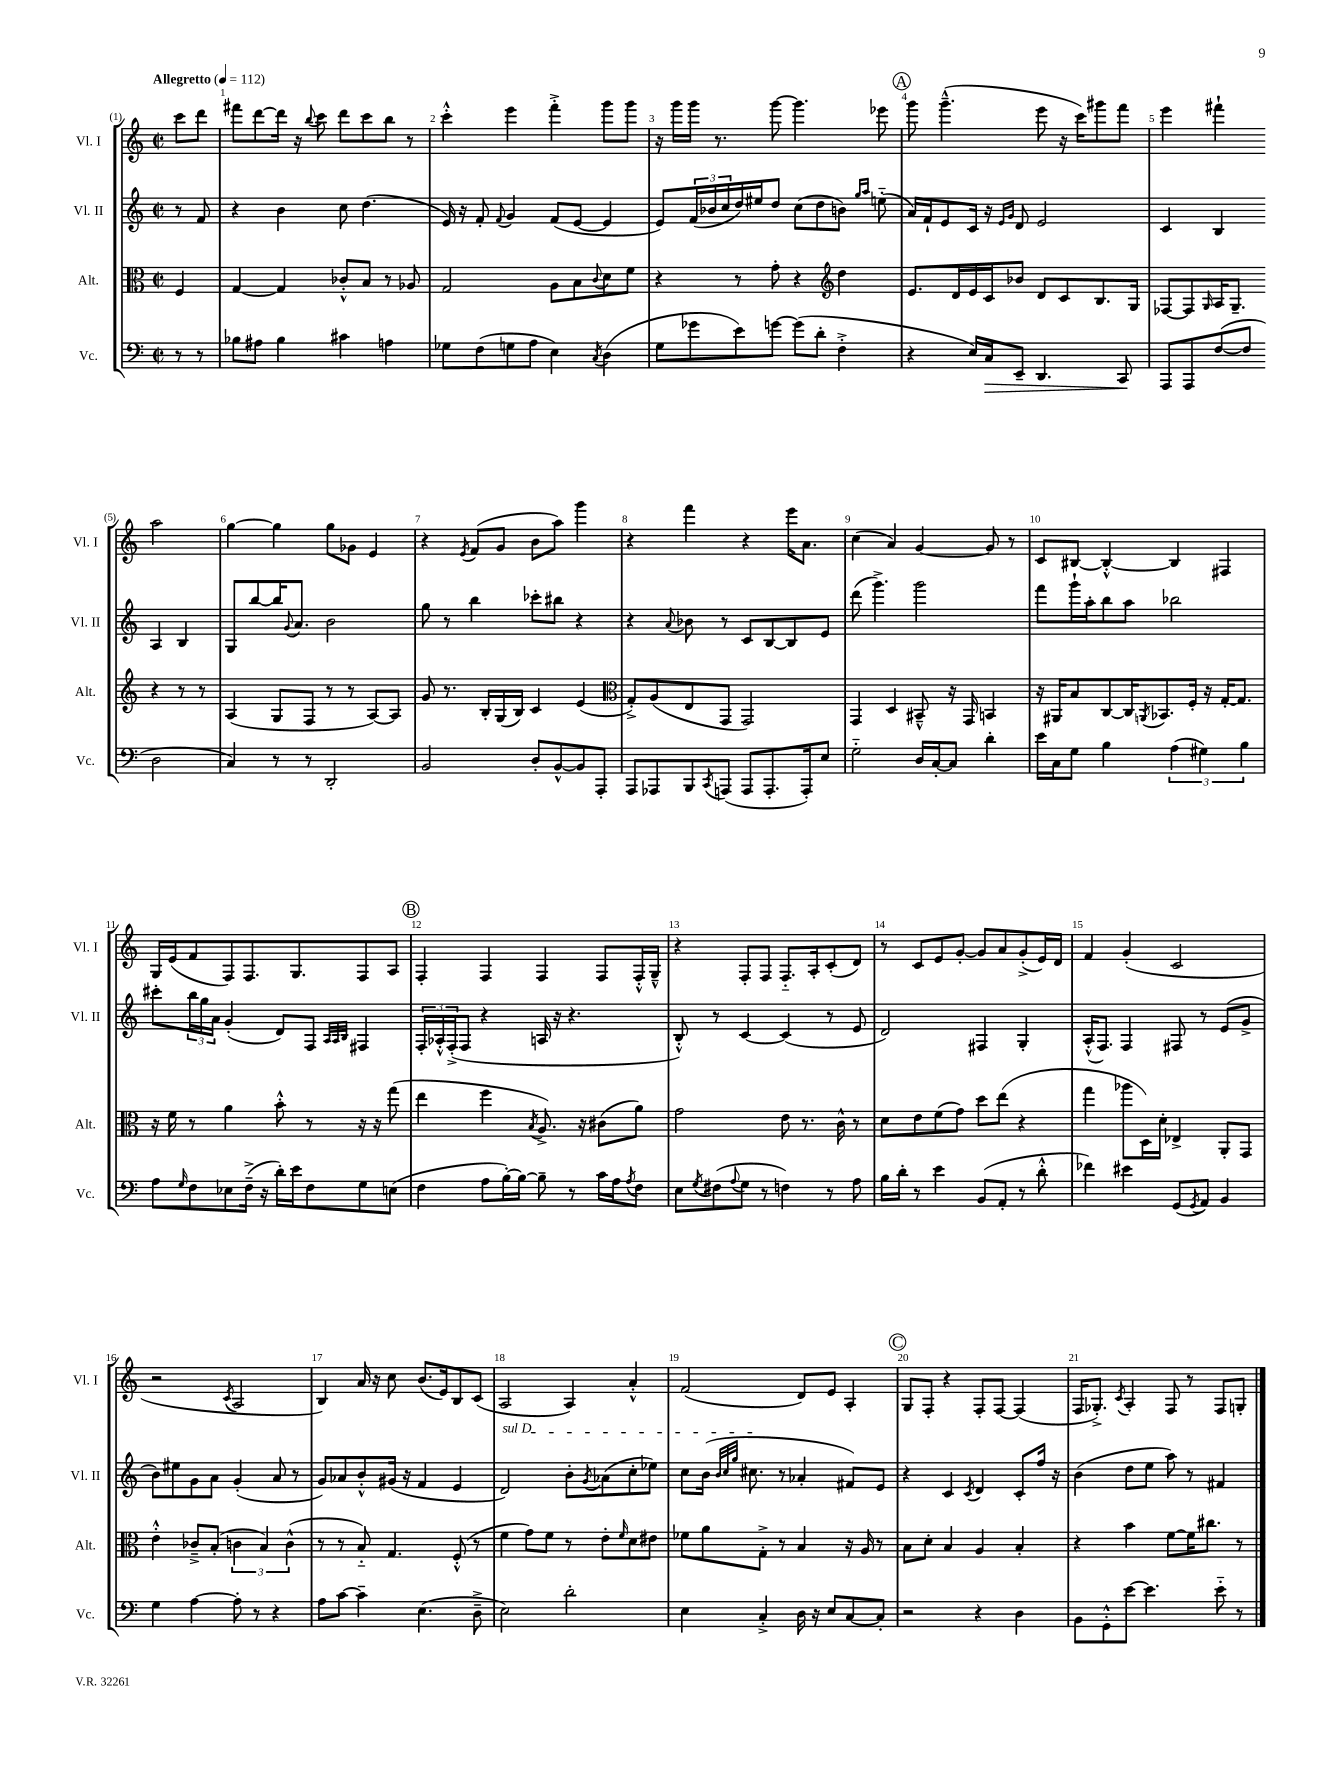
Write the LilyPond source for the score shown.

<<
\new StaffGroup <<
\new Staff = "s0" \with { instrumentName = "Vl. I" shortInstrumentName = "Vl. I" } {
    \clef treble \key c \major \defaultTimeSignature \time 2/2 \partial 4 \tempo "Allegretto" 4 = 112
    c'''8 d'''8 |
    fis'''8 d'''8~ d'''16 r16 \appoggiatura { b''8 } c'''8 d'''8 c'''8 b''8 r8 |
    c'''4-.-^ e'''4 f'''4-.-> g'''8 g'''8 |
    r16 g'''16 g'''16 r8. g'''8~ g'''4. ees'''8 |
    \mark \markup { \circle "A" } g'''8 g'''4.---^( e'''8 r16 c'''16) gis'''8 f'''8 |
    e'''4 fis'''4-! a''2 |
    g''4~ g''4 g''8 ges'8 e'4 |
    r4 \acciaccatura { e'8 } f'8( g'8 b'8 a''8) g'''4 |
    r4 f'''4 r4 e'''16 a'8. |
    c''4( a'4) g'4~ g'8 r8 |
    c'8 bis8~ bis4~-.-^ bis4 fis4 |
    g16 e'16( f'8 f8) f8. g8. f8 a8 |
    \mark \markup { \circle "B" } f4-. f4 f4 f8 f16-.-^ g16---^ |
    r4 f8-. f8 f8.-_ a16-. c'8-.( d'8) |
    r8 c'8 e'8 g'8~-. g'8 a'8 g'8-.->( e'16) d'16 |
    f'4 g'4-.( c'2 |
    r2 \acciaccatura { c'8 } a2 |
    b4) a'16 r16 c''8 b'8.( e'16) b8 c'8( |
    a2 a4) a'4-.-^ |
    f'2( d'8) e'8 a4-. |
    \mark \markup { \circle "C" } g8 f8-. r4 f8-. f8~ f4( |
    f16 ges8.-.->) \acciaccatura { c'8 } a4-. f8 r8 f8 g8-. \bar "|." |
}
\new Staff = "s1" \with { instrumentName = "Vl. II" shortInstrumentName = "Vl. II" } {
    \clef treble \key c \major \defaultTimeSignature \time 2/2 \partial 4
    r8 f'8 |
    r4 b'4 c''8 d''4.( |
    e'16) r16 f'8-. \appoggiatura { f'8 } g'4 f'8( e'8~ e'4 |
    e'8) \tuplet 3/2 { f'16( bes'16 c''16 } d''16) eis''16 d''8 c''8( d''8 b'8) \grace { g''16 a''16 } e''8-_( |
    \mark \markup { \circle "A" } a'16) f'16-! e'8 c'16 r16 \grace { e'16 g'16 } d'8 e'2 |
    c'4 b4 a4 b4 |
    g8 b''8~ b''16 \appoggiatura { g'8 } a'8. b'2 |
    g''8 r8 b''4 ces'''8-. bis''8 r4 |
    r4 \appoggiatura { a'8 } bes'8 r8 c'8 b8~ b8 e'8 |
    d'''8( g'''4.->) g'''2 |
    f'''8 g'''16-! a''16-. b''8 a''8 bes''2 |
    cis'''8-. \tuplet 3/2 { b''16 g''16 a'16 } g'4-.( d'8) f8 \grace { a32 a32 b32 } fis4 |
    \mark \markup { \circle "B" } \tuplet 3/2 { f16-. aes16-.-^ f16-.->( } f8 r4 a16 r16 r4. |
    b8-.-^) r8 c'4~ c'4( r8 e'8 |
    d'2) fis4 g4-. |
    a16-.-^( f8.) f4 fis8 r8 e'8( g'8-> |
    b'8) eis''8 g'8 a'8 g'4-.( a'8 r8 |
    g'8) aes'8 b'8-.-^ gis'16( r16 f'4 e'4 |
    \once \override TextSpanner.bound-details.left.text = \markup { \italic "sul D" } d'2\startTextSpan) b'8-. \acciaccatura { g'8 } aes'8( c''8-. ees''8) |
    c''8 b'16( \grace { b'32 c''32 g''32 } cis''8.\stopTextSpan r8 aes'4-. fis'8) e'8 |
    \mark \markup { \circle "C" } r4 c'4 \acciaccatura { c'8 } d'4 c'8-. f''16 r16 |
    b'4( d''8 e''8 a''8) r8 fis'4 \bar "|." |
}
\new Staff = "s2" \with { instrumentName = "Alt." shortInstrumentName = "Alt." } {
    \clef alto \key c \major \defaultTimeSignature \time 2/2 \partial 4
    f4 |
    g4~ g4 ces'8-.-^ b8 r8 aes8 |
    g2 a8 b8 \appoggiatura { c'8 } d'8 f'8 |
    r4 r8 g'8-. r4 \clef treble d''4 |
    \mark \markup { \circle "A" } e'8. d'16 e'16 c'16 bes'8 d'8 c'8 b8. g16 |
    fes8~ fes8 \grace { g16 } a16 g8.-- r4 r8 r8 |
    a4( g8 f8 r8 r8 a8~) a8 |
    g'8 r8. b16-. g16( b16) c'4 e'4( |
    \clef alto g8-.->) a8( e8 g,8 g,2) |
    g,4 d4 bis,8---^ r16 g,16 b,4 |
    r16 ais,16 b8 c8~ c16 \acciaccatura { a,8 } bes,8. f16-. r16 g16~-. g8. |
    r16 f'16 r8 a'4 b'8-.-^ r8 r16 r16 g''8( |
    \mark \markup { \circle "B" } e''4 f''4 \acciaccatura { b8 } a8.->) r16 cis'8( a'8) |
    g'2 e'8 r8. c'16-^ r8 |
    d'8 e'8 f'8( g'8) d''8 e''8( r4 |
    g''4 aes''8 d16) d'16-. ees4-> a,8-. g,8 |
    e'4-.-^ ces'8---> b8-.( \tuplet 3/2 { c'4 b4) c'4-^( } |
    r8 r8 b8-_) g4. f8-.-^( r8 |
    f'4 g'8) f'8 r8 e'8-. \grace { f'16 } d'8 eis'8 |
    fes'8 a'8 g8-.-> r8 b4 r16 a16 r8 |
    \mark \markup { \circle "C" } b8 d'8-. b4 a4 b4-. |
    r4 b'4 f'8~ f'16 cis''8. r8 \bar "|." |
}
\new Staff = "s3" \with { instrumentName = "Vc." shortInstrumentName = "Vc." } {
    \clef bass \key c \major \defaultTimeSignature \time 2/2 \partial 4
    r8 r8 |
    bes8 ais8 bes4 cis'4 a4 |
    ges8 f8( g8 a8 e4) \acciaccatura { c8 } d4( |
    g8 ges'8 e'8) g'8~ g'8( d'8-. f4-.-> |
    \mark \markup { \circle "A" } r4 e16) c16\> e,8-- d,4. c,8\! |
    a,,8 a,,8 f8~( f8 d2 |
    c4) r8 r8 d,2-. |
    b,2 d8-. b,8~-^ b,8 a,,8-. |
    a,,8 aes,,8 b,,8 \acciaccatura { c,8 } a,,8( a,,8 a,,8.-. a,,16-.) e8 |
    g2-_ d16 c16~-. c8 d'4-. |
    e'16 c16 g8 b4 \tuplet 3/2 { a4( gis4) b4 } |
    a8 \grace { g16 } f8 ees8 f16--->( r16 d'16-.) e'16 f8 g8 e8( |
    \mark \markup { \circle "B" } f4 a8 b16~-.) b16~ b8-- r8 c'16 a16 \acciaccatura { a8 } f8 |
    e8 \acciaccatura { g8 } fis8( \appoggiatura { a8 } g8 r8 f4) r8 a8 |
    b16 d'16-. r8 e'4 b,8( a,8-. r8 d'8-.-^ |
    fes'4) eis'4 g,8( \acciaccatura { g,8 } a,8) b,4 |
    g4 a4~ a8-. r8 r4 |
    a8 c'8~ c'4-- e4.( d8---> |
    e2) d'2-. |
    e4 c4-.-> d16 r16 e8 c8~ c8-. |
    \mark \markup { \circle "C" } r2 r4 d4 |
    b,8 g,8-.-^ e'8~ e'4. e'8-_ r8 \bar "|." |
}
>>
>>
\layout { \context { \Score \override BarNumber.break-visibility = ##(#f #t #t) barNumberVisibility = #all-bar-numbers-visible } }
